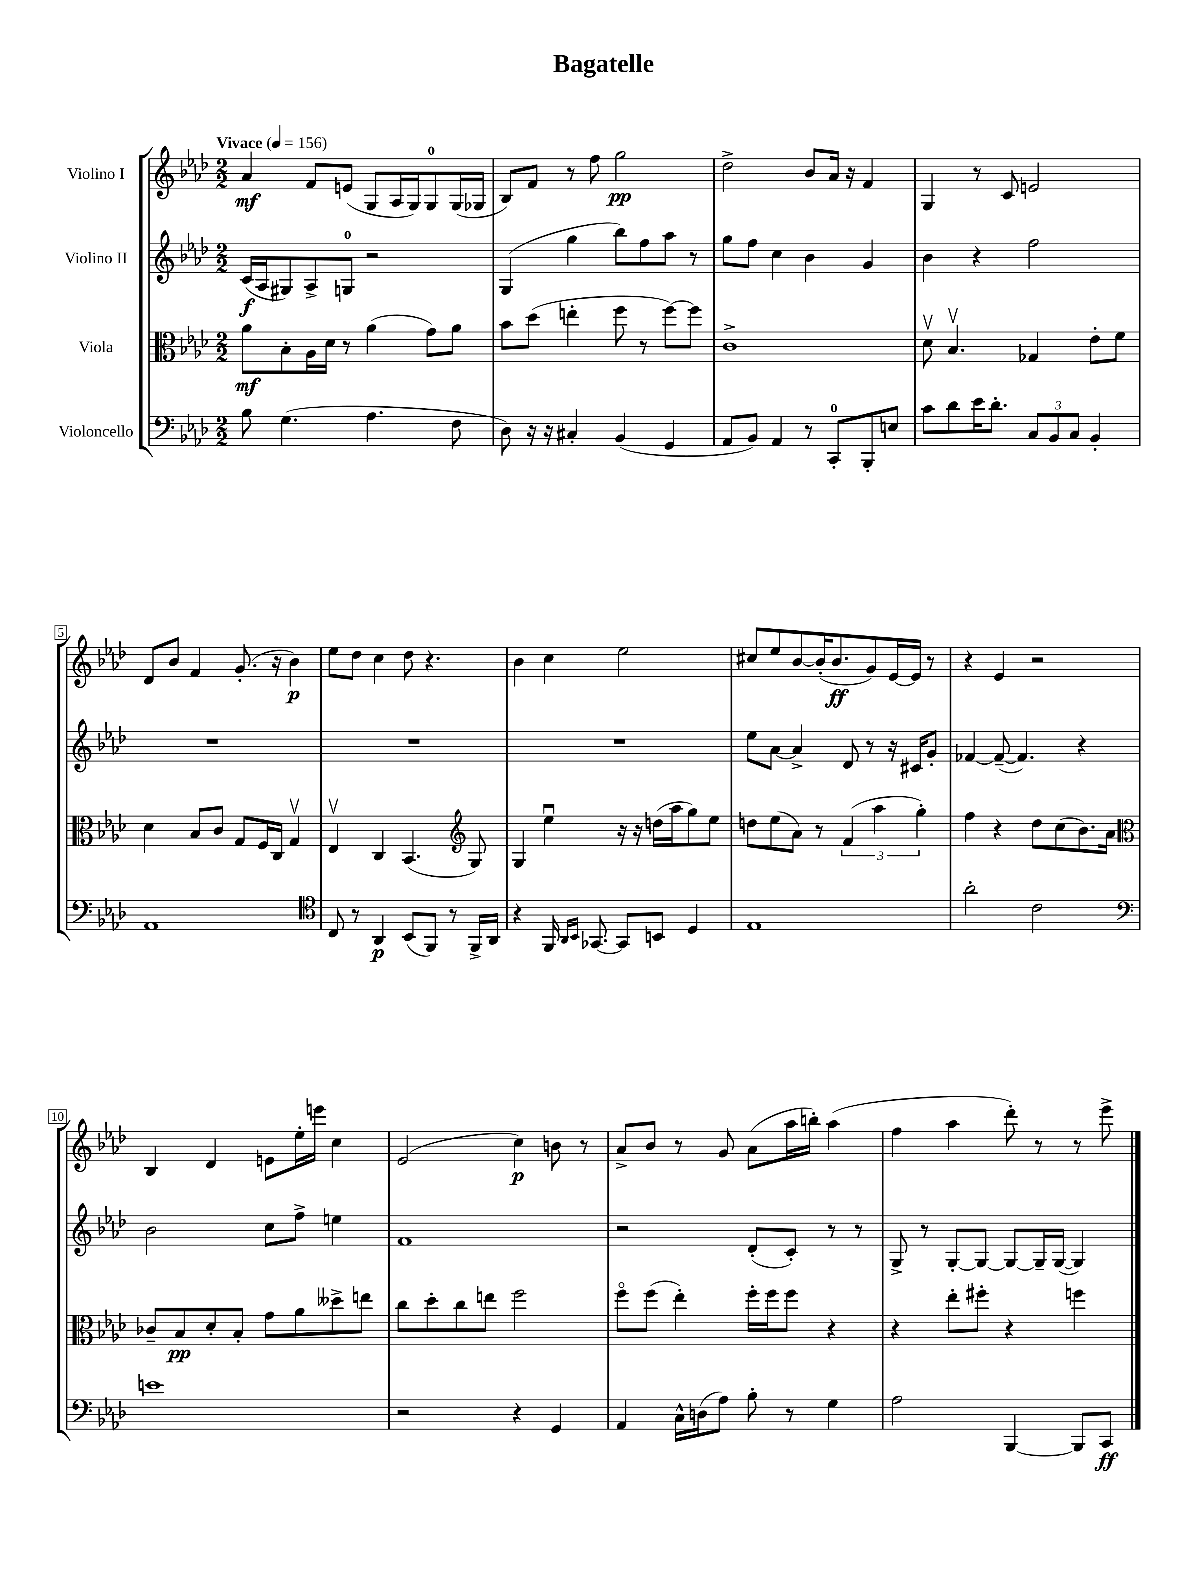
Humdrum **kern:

**kern	**dynam	**kern	**dynam	**kern	**dynam	**kern	**dynam
*part4	*part4	*part3	*part3	*part2	*part2	*part1	*part1
*staff4	*staff4	*staff3	*staff3	*staff2	*staff2	*staff1	*staff1
*I"Violoncello	*	*I"Viola	*	*I"Violino II	*	*I"Violino I	*
*clefF4	*	*clefC3	*	*clefG2	*	*clefG2	*
*k[b-e-a-d-]	*	*k[b-e-a-d-]	*	*k[b-e-a-d-]	*	*k[b-e-a-d-]	*
*M2/2	*	*M2/2	*	*M2/2	*	*M2/2	*
*MM156	*	*MM156	*	*MM156	*	*MM156	*
=1	=1	=1	=1	=1	=1	=1	=1
!	!	!	!	!	!	!LO:TX:a:B:t=Vivace	!
8B-\	.	8a-\L	mf	(16c/LL	f	4a-/	mf
.	.	.	.	16A-/J	.	.	.
(4.G\	.	8B-'\	.	8G#X/)	.	.	.
.	.	16A-\L	.	8A-^/	.	8f/L	.
.	.	16d-\JJ	.	.	.	.	.
.	.	8r	.	8Gn/J	.	(8en/J	.
4.A-\	.	(4a-\	.	2r	.	8G/L	.
.	.	.	.	.	.	16A-/L	.
.	.	.	.	.	.	16G/J)	.
.	.	8g\L)	.	.	.	8G/	.
8F\	.	8a-\J	.	.	.	(16G/L	.
.	.	.	.	.	.	16G-X/JJ	.
=2	=2	=2	=2	=2	=2	=2	=2
8D-\)	.	8b-\L	.	(4G/	.	8B-/L)	.
16r	.	(8dd-\J	.	.	.	8f/J	.
16r	.	.	.	.	.	.	.
4C#X'/	.	4een'\	.	4gg\	.	8r	.
.	.	.	.	.	.	8ff\	.
(4BB-/	.	8ff\	.	8bb-\L)	.	2gg\	pp
.	.	8r	.	8ff\	.	.	.
4GG/	.	[8ff\L)	.	8aa-\J	.	.	.
.	.	8ff\J]	.	8r	.	.	.
=3	=3	=3	=3	=3	=3	=3	=3
8AA-/L	.	1c^	.	8gg\L	.	2dd-^\	.
8BB-/J)	.	.	.	8ff\J	.	.	.
4AA-/	.	.	.	4cc\	.	.	.
8r	.	.	.	4b-\	.	8b-/L	.
8CC'/L	.	.	.	.	.	16a-/Jk	.
.	.	.	.	.	.	16r	.
8BBB-'/	.	.	.	4g/	.	4f/	.
8En/J	.	.	.	.	.	.	.
=4	=4	=4	=4	=4	=4	=4	=4
8c\L	.	8d-v\	.	4b-\	.	4G/	.
8d-\	.	4.B-v/	.	.	.	.	.
16e-\K	.	.	.	4r	.	8r	.
8.d-'\J	.	.	.	.	.	.	.
.	.	.	.	.	.	8c/	.
12C/L	.	4G-X/	.	2ff\	.	2en/	.
12BB-/	.	.	.	.	.	.	.
12C/J	.	.	.	.	.	.	.
4BB-'/	.	8e-'\L	.	.	.	.	.
.	.	8f\J	.	.	.	.	.
!!LO:LB:g=z
=5	=5	=5	=5	=5	=5	=5	=5
1AA-	.	4d-\	.	1r	.	8d-/L	.
.	.	.	.	.	.	8b-/J	.
.	.	8B-/L	.	.	.	4f/	.
.	.	8c/J	.	.	.	.	.
.	.	8G/L	.	.	.	(8.g'/	.
.	.	16F/L	.	.	.	.	.
.	.	16C/JJ	.	.	.	16r	.
.	.	4Gv/	.	.	.	4b-\)	p
=6	=6	=6	=6	=6	=6	=6	=6
*clefC4	*	*	*	*	*	*	*
8C/	.	4E-v/	.	1r	.	8ee-\L	.
8r	.	.	.	.	.	8dd-\J	.
4AA-/	p	4C/	.	.	.	4cc\	.
(8BB-/L	.	(4.BB-/	.	.	.	8dd-\	.
8FF/J)	.	.	.	.	.	4.r	.
8r	.	.	.	.	.	.	.
*	*	*clefG2	*	*	*	*	*
16FF^/LL	.	8G/)	.	.	.	.	.
16AA-/JJ	.	.	.	.	.	.	.
=7	=7	=7	=7	=7	=7	=7	=7
4r	.	4G/	.	1r	.	4b-\	.
16FF/	.	4ee-u\	.	.	.	4cc\	.
16qqAA-/LL	.	.	.	.	.	.	.
16qqBB-/JJ	.	.	.	.	.	.	.
[8.GG-X/	.	.	.	.	.	.	.
8GG-/L]	.	16r	.	.	.	2ee-\	.
.	.	16r	.	.	.	.	.
8BBn/J	.	(16ddn\LL	.	.	.	.	.
.	.	16aa-\J	.	.	.	.	.
4D-/	.	8gg\)	.	.	.	.	.
.	.	8ee-\J	.	.	.	.	.
=8	=8	=8	=8	=8	=8	=8	=8
1E-	.	8ddn\L	.	8ee-\L	.	8cc#X/L	.
.	.	(8ee-\	.	[8a-\J	.	8ee-/	.
.	.	8a-\J)	.	4a-^/]	.	[8b-/	.
.	.	8r	.	.	.	(16b-'/K]	.
.	.	.	.	.	.	8.b-/	ff
.	.	(6f/	.	8d-/	.	.	.
.	.	.	.	8r	.	8g/)	.
.	.	6aa-\	.	.	.	.	.
.	.	.	.	16r	.	[16e-/L	.
.	.	.	.	16c#X/KL	.	16e-/JJ]	.
.	.	6gg'\)	.	.	.	.	.
.	.	.	.	8g'/J	.	8r	.
=9	=9	=9	=9	=9	=9	=9	=9
2a-'\	.	4ff\	.	[4f-X/	.	4r	.
.	.	4r	.	(8f-~/_	.	4e-/	.
.	.	.	.	4.f-/])	.	.	.
2c\	.	8dd-\L	.	.	.	2r	.
.	.	(8cc\	.	.	.	.	.
.	.	8.b-\)	.	4r	.	.	.
.	.	16a-\Jk	.	.	.	.	.
!!LO:LB:g=z
=10	=10	=10	=10	=10	=10	=10	=10
*clefF4	*	*clefC3	*	*	*	*	*
1en	.	8c-X~/L	.	2b-\	.	4B-/	.
.	.	8B-/	pp	.	.	.	.
.	.	8d-'/	.	.	.	4d-/	.
.	.	8B-'/J	.	.	.	.	.
.	.	8g\L	.	8cc\L	.	8en\L	.
.	.	8a-\	.	8ff^\J	.	16ee-'\L	.
.	.	.	.	.	.	16eeen\JJ	.
.	.	8dd--X^\	.	4een\	.	4cc\	.
.	.	8een\J	.	.	.	.	.
=11	=11	=11	=11	=11	=11	=11	=11
2r	.	8cc\L	.	1f	.	(2e-/	.
.	.	8dd-'\	.	.	.	.	.
.	.	8cc\	.	.	.	.	.
.	.	8een\J	.	.	.	.	.
4r	.	2ff\	.	.	.	4cc\)	p
4GG/	.	.	.	.	.	8bn\	.
.	.	.	.	.	.	8r	.
=12	=12	=12	=12	=12	=12	=12	=12
4AA-/	.	8ff\L	.	2r	.	8a-^/L	.
.	.	(8ff\J	.	.	.	8b-/J	.
16C^^\LL	.	4ee-'\)	.	.	.	8r	.
(16Dn\J	.	.	.	.	.	.	.
8A-\J)	.	.	.	.	.	8g/	.
8B-'\	.	16ff'\LL	.	(8d-'/L	.	(8a-\L	.
.	.	16ff\J	.	.	.	.	.
8r	.	8ff\J	.	8c'/J)	.	16aa-\L	.
.	.	.	.	.	.	16bbn'\JJ)	.
4G\	.	4r	.	8r	.	(4aa-\	.
.	.	.	.	8r	.	.	.
=13	=13	=13	=13	=13	=13	=13	=13
2A-\	.	4r	.	8G^/	.	4ff\	.
.	.	.	.	8r	.	.	.
.	.	8ee-'\L	.	[8G'/L	.	4aa-\	.
.	.	8ff#X'\J	.	8G/J_	.	.	.
[4BBB-/	.	4r	.	8G/L_	.	8ddd-'\)	.
.	.	.	.	16G~/L]	.	8r	.
.	.	.	.	([16G/JJ	.	.	.
8BBB-/L]	.	4ffn\	.	4G/])	.	8r	.
8CC/J	ff	.	.	.	.	8eee-^\	.
==	==	==	==	==	==	==	==
*-	*-	*-	*-	*-	*-	*-	*-
